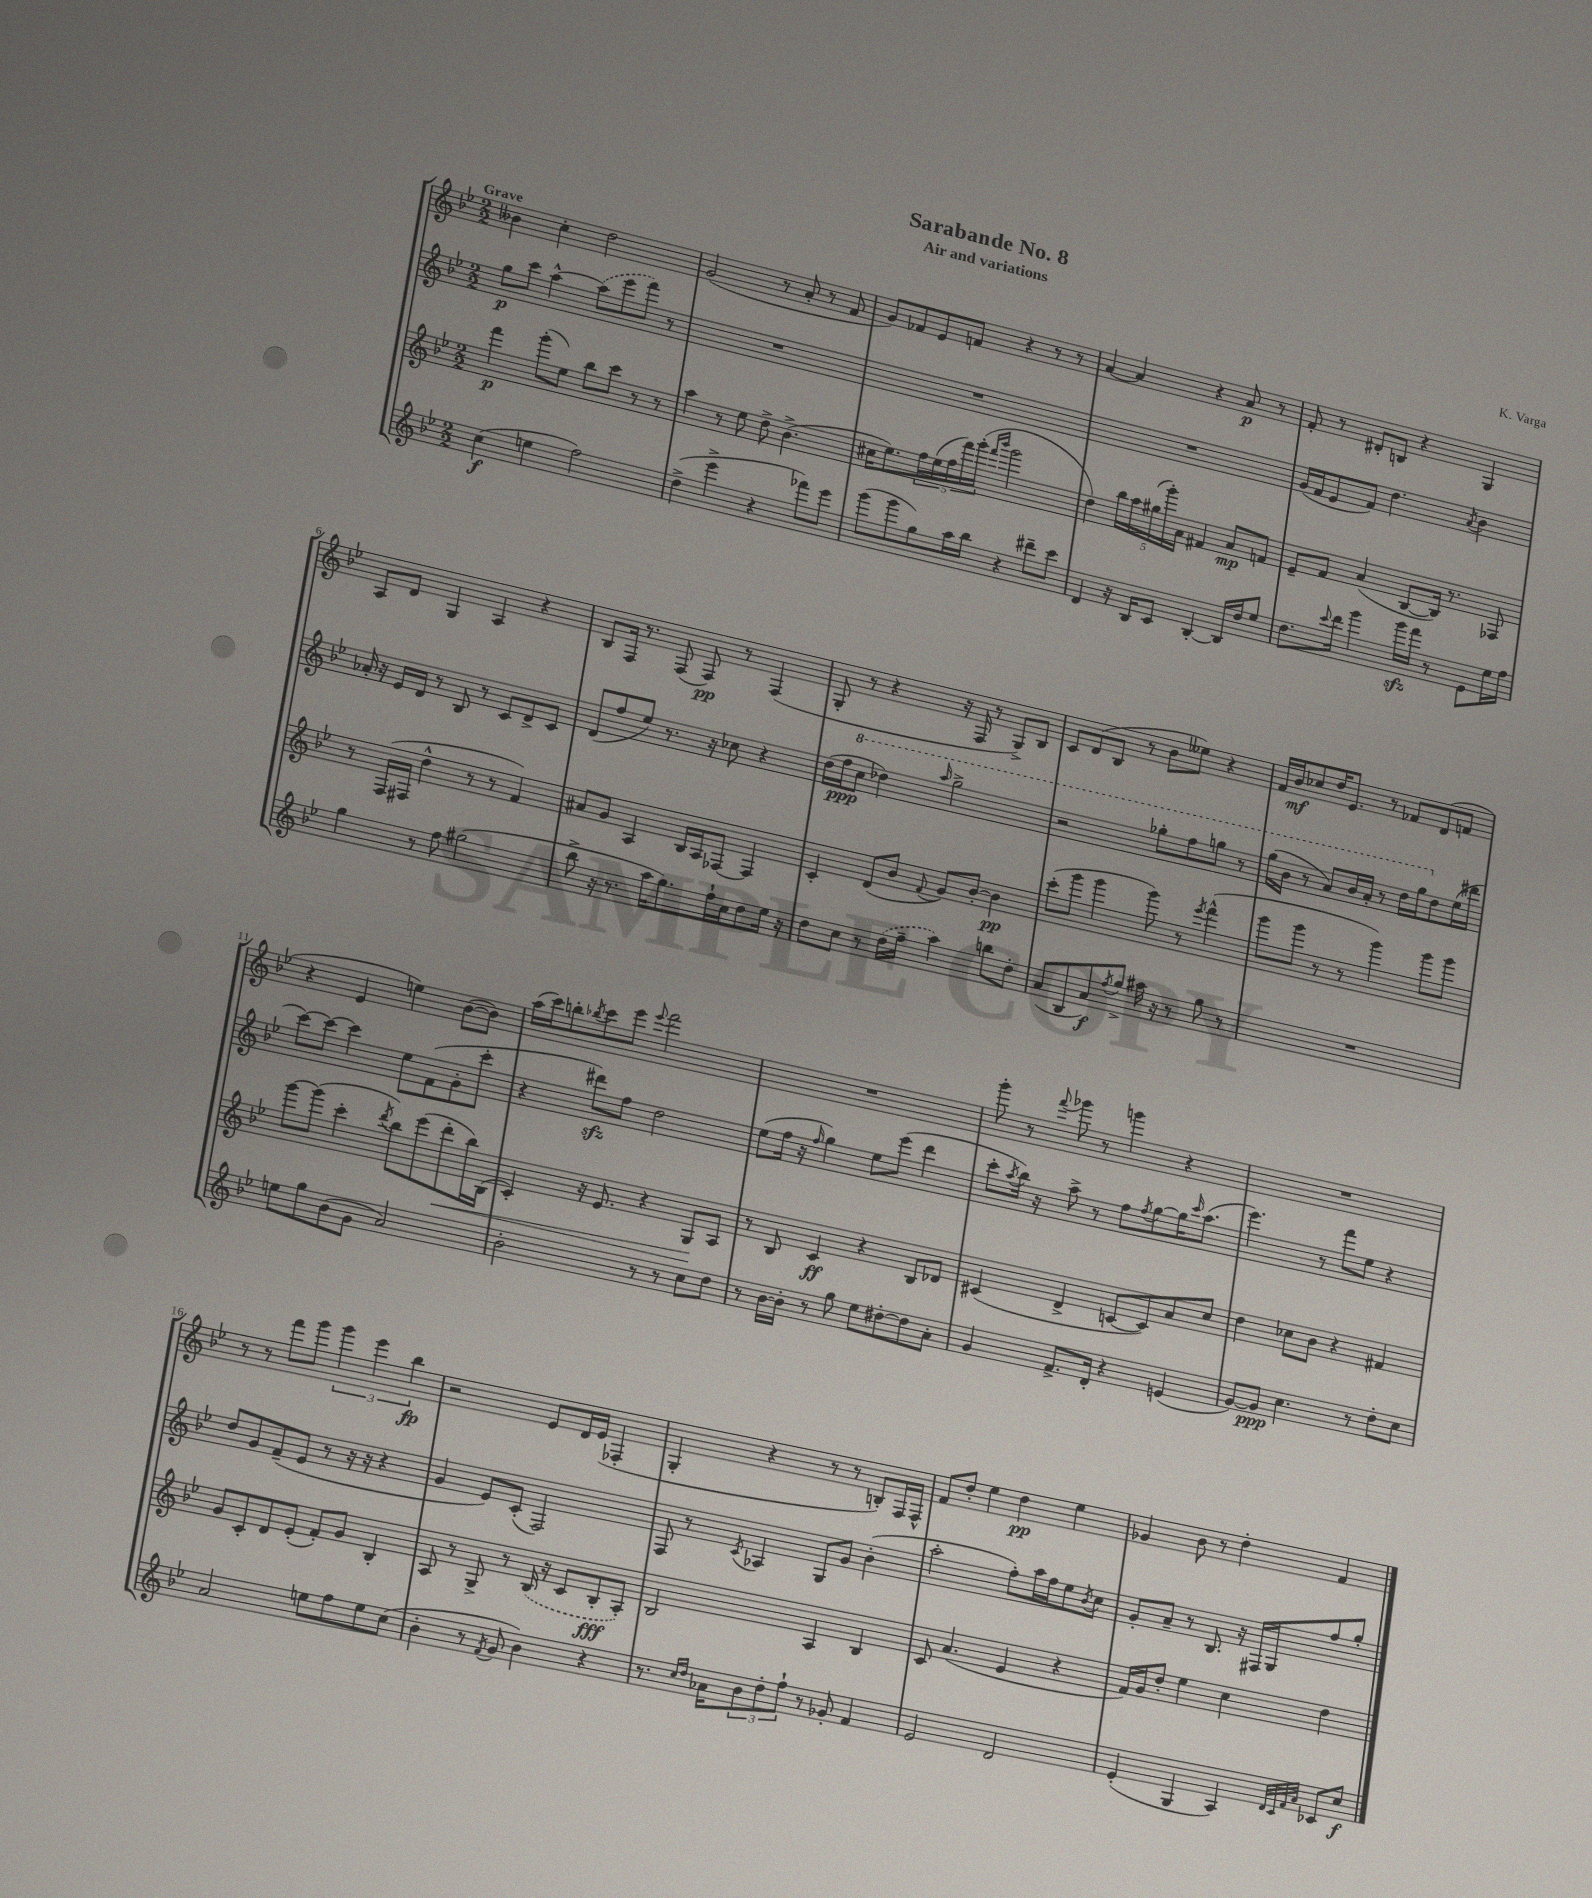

**kern	**kern	**kern	**kern
*staff4	*staff3	*staff2	*staff1
*clefG2	*clefG2	*clefG2	*clefG2
*k[b-e-]	*k[b-e-]	*k[b-e-]	*k[b-e-]
*M2/2	*M2/2	*M2/2	*M2/2
(4cc	4fff	8gg	4b--
.	.	8ccc	.
4ee	(8ggg'	[4aa^^	4cc'
.	8ee-)	.	.
2ff)	8bb-	(8aa]	2dd
.	8ccc	8eee-	.
.	8r	8fff)	.
.	8r	8r	.
=	=	=	=
(4dd^	4aa	1r	(2g
4eee-^	8r	.	.
.	8ee-	.	.
4r	8dd^	.	8r
.	(4.b-^	.	8a'
8fff-)	.	.	8r
8eee-	.	.	8f
=	=	=	=
(8ggg	16cc#	1r	8g)
.	8.ee-)	.	.
8ggg	.	.	8f-
8gg)	20ff	.	8e-
.	(20ee-	.	.
.	20ff	.	.
16aa	.	.	8f
.	20fff)	.	.
16bb-	.	.	.
.	(20ggg'	.	.
.	16qqfff	.	.
.	16qqbbb-	.	.
4r	2ggg	.	4r
8ddd#~	.	.	8r
8ccc	.	.	8r
=	=	=	=
4d	4dd)	1r	[4a
16r	20bb-	.	4a]
.	20aa	.	.
16B-	.	.	.
.	(20gg#	.	.
8c	.	.	.
.	20ggg')	.	.
.	20a	.	.
[4B-'	4f#	.	4r
16B-]	8a	.	8a
16dd	.	.	.
8ee-	8f	.	8r
=	=	=	=
8.dd	8e-~	(16g	8f'
.	.	16f	.
.	8f	8e-	8r
8qqccc	.	.	.
16ddd	.	.	.
4ggg	(4a	8f)	8d#'
.	.	4.dd	8B
16ggg	[8B-	.	4r
16fff	.	.	.
8r	16B-])	.	.
.	8.r	.	.
.	.	8qa	.
8e-	.	4b-	4G
16ee-	8F-	.	.
16ff	.	.	.
=	=	=	=
4gg	8r	16a-'	8A
.	.	16r	.
.	(16F	16e-	8d
.	16F#	16d	.
8r	4dd^^	8r	4G
8ff	.	8B-	.
(2gg#	8r	8r	4A
.	8r	8c	.
.	4f)	8d^	4r
.	.	8c	.
=	=	=	=
8bb-^	8a#	(8d	8B-
16r	8g	8ff	16F
8.r	.	.	8.r
.	4A	8ee-)	.
16aa	.	8.r	(8F
8.gg)	.	.	.
.	16B-	.	8F)
.	16A	16r	.
16ff`	[8F-	8cc-	8r
16cc	.	.	.
8dd	4F-]	4r	(4F
16ee-	.	.	.
16r	.	.	.
=	=	=	=
8dd	4c'	(16dd	8G'
.	.	16ff	.
8cc	.	8ccc	8r
8r	(8d	4ddd-)	4r
(16dd	8b-	.	.
16ff~	.	.	.
.	8qqf	16qqaaa	.
4aa)	8g)	2ggg^	16r
.	.	.	16F
.	[8b-'	.	8r
8bb	4b-]	.	8G^)
8dd'	.	.	8B-
=	=	=	=
(8a	(8ccc'	2r	8c
8B-	8ggg	.	(8d
8a)	4ggg	.	8B-
8qff	.	.	.
8gg^	.	.	8r
16aa#	8ggg)	8ggg-'	8b-
16r	.	.	.
8r	8r	8fff	8ee--)
.	8qeee-	.	.
8gg	(4fff^^	8ggg	4r
8r	.	8r	.
=	=	=	=
1r	8ggg	(16ggg	16f
.	.	16bb-	16b-
.	8ggg	8r	8cc-
.	8r	8aa)	16dd
.	.	.	8.e-
.	8r	16bb-	.
.	.	16aa'	.
.	4ggg)	8r	8r
.	.	16ddd	8f-
.	.	16ggg	.
.	8ggg	8dd	(8d
.	8ggg	(16ee-	8f
.	.	16ddd#	.
=	=	=	=
8ee	[8ggg	[8ccc)	4r
8gg	(8ggg]	8ccc_	.
(8b-	4ccc'	4ccc]	4e-
8g	.	.	.
.	8qddd	.	.
2a)	8bb-)	8ee-	4ee)
.	(8eee-	(8f	.
.	8ddd'	8g'	([8b-
.	16bb-)	8ccc'	8b-])
.	(16B-	.	.
=	=	=	=
2b-'	4c')	4r	(16aa
.	.	.	16ccc)
.	.	.	8bb'
.	.	.	8qbb-
.	16r	8ddd#)	8ccc
.	8.e-	.	.
.	.	8ff	8eee-
.	.	.	8qqeee-
8r	4r	2dd	2fff
8r	.	.	.
8cc	8G	.	.
8dd	8A	.	.
=	=	=	=
8r	8r	(8ee-	1r
[16b-	8B-	16ff	.
16b-']	.	16r	.
.	.	16qqff	.
8r	4c	4gg)	.
8gg	.	.	.
8ee-	4r	8ee-	.
[8dd#'	.	(8eee-	.
8dd#]	8B-	4ddd	.
8a'	8d-	.	.
=	=	=	=
4g	(4c#	8ccc'	8ggg'
.	.	8qaa	.
.	.	16bb-)	8r
.	.	16r	.
.	.	.	8qqfff
8.f^	4d^	8aa^	8ggg-
.	.	8r	8r
16d'	.	.	.
4r	[8c	8ff	4ggg
.	.	8qff	.
.	8c])	[8gg	.
(4e	8a	16gg]	4r
.	.	16qqccc	.
.	.	(8.aa	.
.	8cc	.	.
=	=	=	=
[8g)	4dd	4.eee-)	1r
8g]	.	.	.
4.cc	8cc-	.	.
.	8b-	8r	.
.	4r	8fff	.
8r	.	8ee-	.
8dd'	4f#	4r	.
8cc	.	.	.
=	=	=	=
2a	8g	8dd	8r
.	8c'	8g	8r
.	8d	(8f~	8fff
.	(8e-'	8e-	8ggg
8ee	8f')	8r	6ggg
8ff	8g	16r	.
.	.	.	6eee-
.	.	16r	.
8ee	4B-'	4r	.
.	.	.	6bb-
(8cc	.	.	.
=	=	=	=
4b-'	8A	4g	2r
.	8r	.	.
8r	8G^	8e-)	.
8qf	.	.	.
8g	8r	(8c'	.
4b-)	(16B-	2F)	8e-
.	16r	.	.
.	8c	.	16d
.	.	.	(16e-
4r	8B-'	.	4F-'
.	8A')	.	.
=	=	=	=
8.r	2B-	8F	4G'
.	.	8r	.
16qqcc	.	.	.
16qqdd	.	.	.
16a-	.	.	.
.	.	8qc	.
12b-	.	4A-	4r
12dd'	.	.	.
12ff`	.	.	.
8r	4A	8G	8r
8g-'	.	8g	8r
4f	4B-	(4b-'	8B')
.	.	.	16F
.	.	.	16F^^
=	=	=	=
2e-	8c	2aa'	8f
.	(4.a	.	8dd'
.	.	.	4ee-
2d	4e-	8ff')	4dd
.	.	16aa	.
.	.	16ff	.
.	4r	8ee-	4ee-
.	.	8qb-	.
.	.	8cc	.
=	=	=	=
(4e-'	16f)	8g'	4g-
.	16g	.	.
.	8dd'	8a~	.
4G	4ee-	8r	8b-
.	.	8.B-	8r
4A)	4cc	.	4dd'
.	.	16r	.
.	.	16F#	.
.	.	16G	.
32qqd	.	.	.
32qqc	.	.	.
32qqf	.	.	.
32qqa	.	.	.
8c-	4dd	8ff	4f
8cc	.	8gg'	.
==	==	==	==
*-	*-	*-	*-
